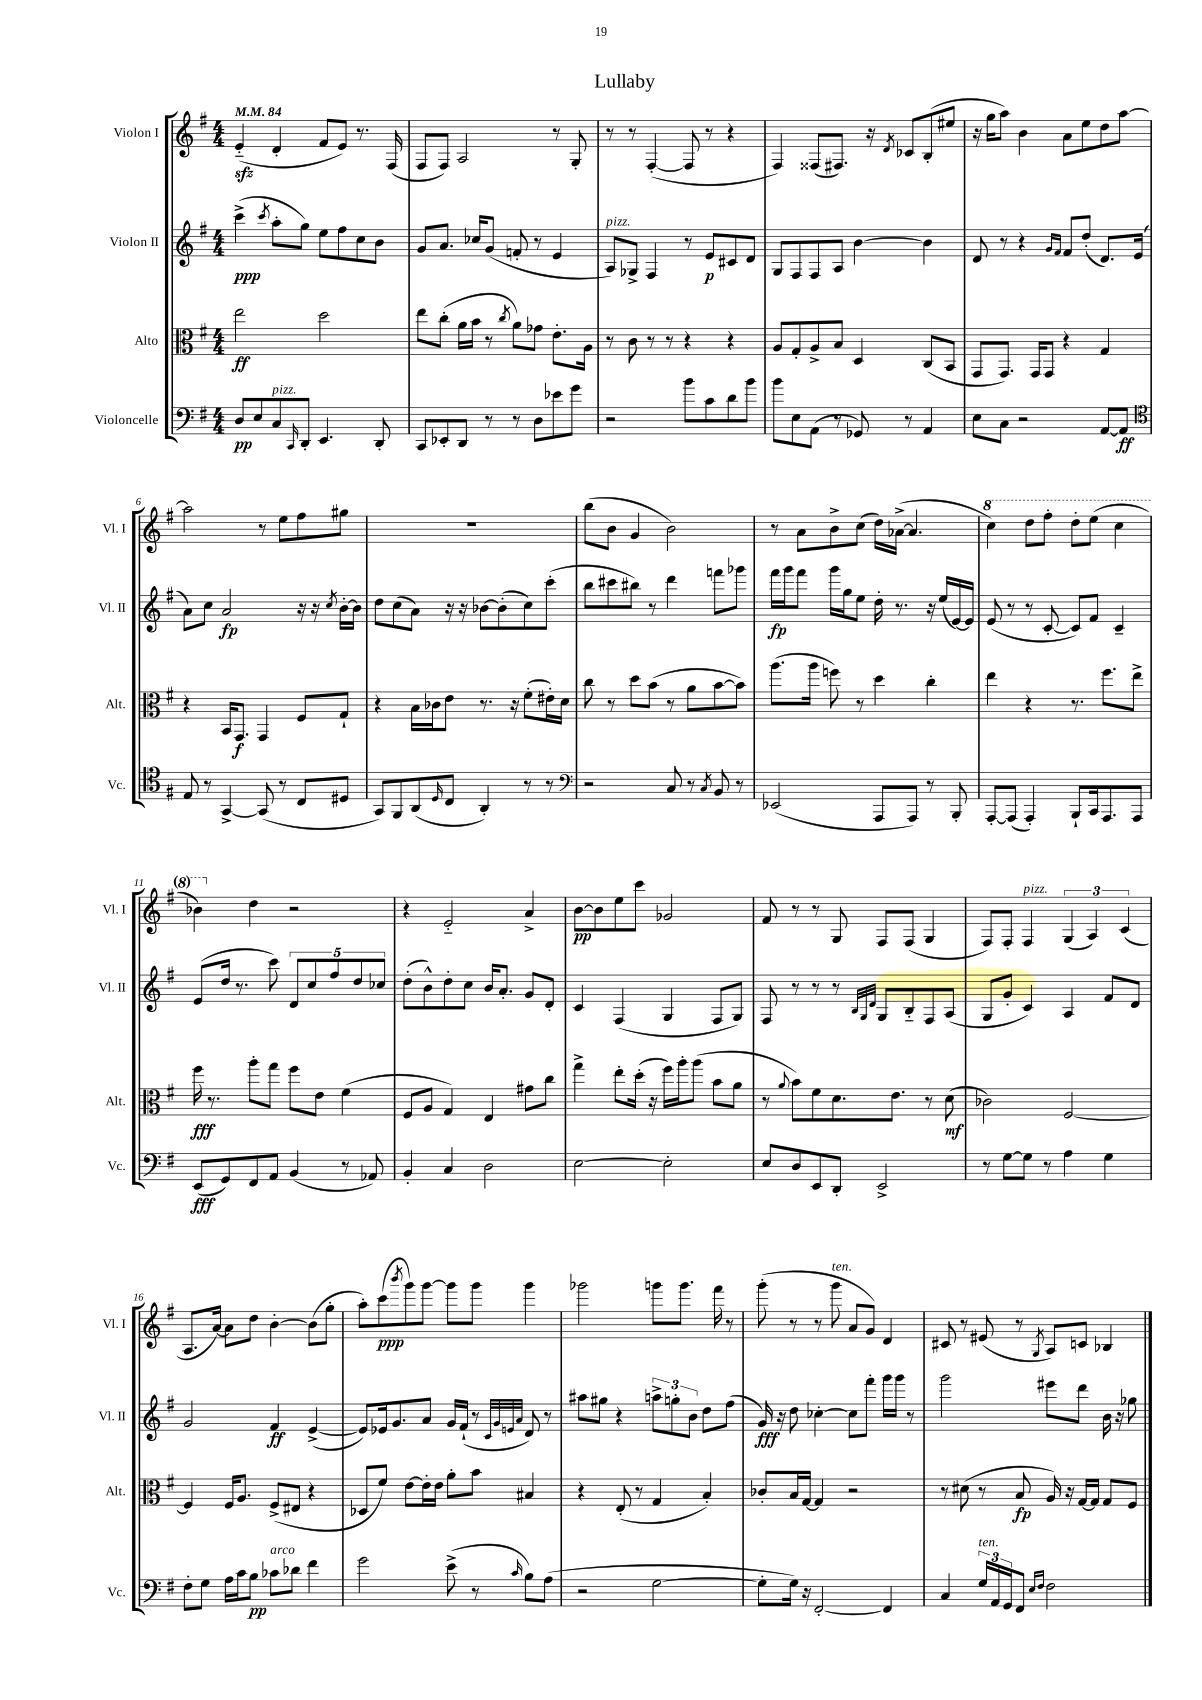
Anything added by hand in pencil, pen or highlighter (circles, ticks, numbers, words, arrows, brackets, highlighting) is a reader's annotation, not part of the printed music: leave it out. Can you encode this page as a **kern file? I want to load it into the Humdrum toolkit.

**kern	**dynam	**kern	**dynam	**kern	**dynam	**kern	**dynam
*part4	*part4	*part3	*part3	*part2	*part2	*part1	*part1
*staff4	*staff4	*staff3	*staff3	*staff2	*staff2	*staff1	*staff1
*I"Violoncelle	*	*I"Alto	*	*I"Violon II	*	*I"Violon I	*
*I'Vc.	*	*I'Alt.	*	*I'Vl. II	*	*I'Vl. I	*
*clefF4	*	*clefC3	*	*clefG2	*	*clefG2	*
*k[f#]	*	*k[f#]	*	*k[f#]	*	*k[f#]	*
*M4/4	*	*M4/4	*	*M4/4	*	*M4/4	*
*MM84	*	*MM84	*	*MM84	*	*MM84	*
=1	=1	=1	=1	=1	=1	=1	=1
8D/L	pp	2ee\	ff	(4ccc^\	ppp	(4ezz/	.
8E/	.	.	.	.	.	.	.
.	.	.	.	8qccc/	.	.	.
!LO:TX:a:i:t=pizz.	!	!	!	!	!	!	!
8C/	.	.	.	8aa'\L	.	4d'/	.
16qqCC/	.	.	.	.	.	.	.
8DD'/J	.	.	.	8gg\J)	.	.	.
4.EE/	.	2dd\	.	8ee\L	.	8f#/L	.
.	.	.	.	8ff#\	.	8e/J)	.
.	.	.	.	8cc\	.	8.r	.
8DD'/	.	.	.	8b\J	.	.	.
.	.	.	.	.	.	(16F#/	.
=2	=2	=2	=2	=2	=2	=2	=2
8CC/L	.	8ee\L	.	8g/L	.	8F#/L	.
8EE-X'/	.	(8cc'\J	.	8.a/J	.	8F#/J)	.
8DD/J	.	16a\LL	.	.	.	2A/	.
.	.	16b\JJ	.	16cc-X/KL	.	.	.
8r	.	8r	.	(8g/J	.	.	.
.	.	8qcc/	.	.	.	.	.
8r	.	8a\L)	.	8fn'/	.	.	.
8D\L	.	8g-X\J	.	8r	.	.	.
8e-X\	.	8.e'\L	.	4e/	.	8r	.
8g\J	.	.	.	.	.	8G'/	.
.	.	16A\Jk	.	.	.	.	.
=3	=3	=3	=3	=3	=3	=3	=3
!	!	!	!	!LO:TX:a:i:t=pizz.	!	!	!
2r	.	8r	.	8A/L)	.	8r	.
.	.	8c\	.	8G-X^/J	.	8r	.
.	.	8r	.	4F#/	.	([4F#'/	.
.	.	8r	.	.	.	.	.
8b\L	.	4r	.	8r	.	8F#/]	.
8c\	.	.	.	8e/L	p	8r	.
8d\	.	4r	.	8c#X/	.	4r	.
8b\J	.	.	.	8d/J	.	.	.
=4	=4	=4	=4	=4	=4	=4	=4
8b\L	.	8A/L	.	8G/L	.	4F#/)	.
8E\	.	8G'/	.	8F#/	.	.	.
(8AA\J	.	8A^/	.	8F#/	.	(8F##X/L	.
8r	.	8B/J	.	8A/J	.	8.F#X/J)	.
8GG-X/)	.	4D/	.	[4b\	.	.	.
.	.	.	.	.	.	16r	.
.	.	.	.	.	.	8qd/	.
8r	.	.	.	.	.	8c-X/L	.
4AA/	.	(8C/L	.	4b\]	.	(8B'/	.
.	.	8BB/J	.	.	.	8ee#X/J	.
=5	=5	=5	=5	=5	=5	=5	=5
8E\L	.	8GG/L	.	8d/	.	16r	.
.	.	.	.	.	.	16gg\KL	.
8C\J	.	8.GG/J)	.	8r	.	8aa\J)	.
2r	.	.	.	4r	.	4b\	.
.	.	16GG/KL	.	.	.	.	.
.	.	8GG/J	.	.	.	.	.
.	.	.	.	16qqg/LL	.	.	.
.	.	.	.	16qqf#/JJ	.	.	.
.	.	4r	.	8f#/L	.	8a\L	.
.	.	.	.	(8dd'/J	.	8ee\	.
[8AA/L	.	4G/	.	8.d/L)	.	8dd\	.
8AA/J]	ff	.	.	.	.	[8aa\J	.
.	.	.	.	(16e/Jk	.	.	.
!!LO:LB:g=z
=6	=6	=6	=6	=6	=6	=6	=6
*clefC4	*	*	*	*	*	*	*
8E/	.	4r	.	8a\L)	.	2aa\]	.
8r	.	.	.	8cc\J	.	.	.
[4GG^/	.	16BB/KL	.	2a/	fp	.	.
.	.	8.GG/J	f	.	.	.	.
(8GG/]	.	4GG/	.	.	.	8r	.
8r	.	.	.	.	.	8ee\L	.
8C/L	.	8F#/L	.	16r	.	8ff#\	.
.	.	.	.	16r	.	.	.
.	.	.	.	8qcc/	.	.	.
8D#X/J	.	8G`/J	.	[16b'\LL	.	8gg#X\J	.
.	.	.	.	16b\JJ]	.	.	.
=7	=7	=7	=7	=7	=7	=7	=7
8GG/L)	.	4r	.	8dd\L	.	1r	.
8FF#/	.	.	.	(8cc\	.	.	.
(8AA/	.	16B\LL	.	8a\J)	.	.	.
.	.	16c-X\J	.	.	.	.	.
16qqD/	.	.	.	.	.	.	.
8C/J	.	8e\J	.	16r	.	.	.
.	.	.	.	16r	.	.	.
4AA'/)	.	8.r	.	[8b-X\L	.	.	.
.	.	.	.	(8b-'\]	.	.	.
.	.	16r	.	.	.	.	.
8r	.	(8f#'\L	.	8cc\)	.	.	.
8r	.	16e#X'\L)	.	(8ccc'\J	.	.	.
.	.	16d\JJ	.	.	.	.	.
=8	=8	=8	=8	=8	=8	=8	=8
*clefF4	*	*	*	*	*	*	*
2r	.	8cc\	.	8bb\L	.	(8bb\L	.
.	.	8r	.	8ccc#X\	.	8b\J	.
.	.	8dd\L	.	8bb#X\J)	.	4g/	.
.	.	(8b\J	.	8r	.	.	.
8C/	.	8r	.	4ddd\	.	2b\)	.
8r	.	8a\L	.	.	.	.	.
8qC/	.	.	.	.	.	.	.
8BB/	.	[8b\	.	8fffn\L	.	.	.
8r	.	8b\J])	.	8ggg-X\J	.	.	.
=9	=9	=9	=9	=9	=9	=9	=9
(2EE-X/	.	(8.aa\L	.	16fff#\LL	fp	8r	.
.	.	.	.	16ggg\J	.	.	.
.	.	.	.	8fff#\J	.	8a\L	.
.	.	16aa\Jk	.	.	.	.	.
.	.	8ffn\)	.	16ggg\LL	.	8b^\	.
.	.	.	.	16gg\J	.	.	.
.	.	8r	.	8ee\J	.	(8cc\J	.
8AAA/L	.	4dd\	.	16dd'\	.	16dd\LL)	.
.	.	.	.	8.r	.	([16a-X^\JJ	.
8AAA/J)	.	.	.	.	.	4.a-/]	.
8r	.	4cc'\	.	16r	.	.	.
.	.	.	.	(16ee/LL	.	.	.
8BBB'/	.	.	.	[16e/)	.	.	.
.	.	.	.	16e/JJ]	.	.	.
=10	=10	=10	=10	=10	=10	=10	=10
*	*	*	*	*	*	*8va	*
[8AAA'/L	.	4ee\	.	(8e/	.	4ccc\)	.
(8AAA/J]	.	.	.	8r	.	.	.
4AAA'/)	.	4r	.	8r	.	8ddd\L	.
.	.	.	.	[8c'/	.	8fff#'\J	.
8BBB`/L	.	8.r	.	8c/L])	.	8ddd'\L	.
16CC/k	.	.	.	8f#/J	.	(8eee\J	.
8.AAA/	.	8.ff#\L	.	.	.	.	.
.	.	.	.	4c~/	.	4ccc\	.
8AAA/J	.	8ee^\J	.	.	.	.	.
!!LO:LB:g=z
=11	=11	=11	=11	=11	=11	=11	=11
(8EE/L	fff	16ff#\	fff	(8e/L	.	4bb-X\)	.
.	.	8.r	.	.	.	.	.
8GG/)	.	.	.	16dd/Jk	.	.	.
.	.	.	.	8.r	.	.	.
*	*	*	*	*	*	*X8va	*
8FF#/	.	8aa'\L	.	.	.	4dd\	.
8AA/J	.	8gg\J	.	8ccc\)	.	.	.
(4BB/	.	8ff#\L	.	10d/L	.	2r	.
.	.	.	.	10cc/	.	.	.
.	.	8e\J	.	.	.	.	.
.	.	.	.	10ff#/	.	.	.
8r	.	(4f#\	.	.	.	.	.
.	.	.	.	10dd/	.	.	.
8AA-X/)	.	.	.	.	.	.	.
.	.	.	.	10cc-X/J	.	.	.
=12	=12	=12	=12	=12	=12	=12	=12
4BB'/	.	8F#/L	.	(8dd'\L	.	4r	.
.	.	8A/J	.	8b^^\)	.	.	.
4C/	.	4G/)	.	8dd'\	.	2e/	.
.	.	.	.	8cc\J	.	.	.
2D\	.	4E/	.	16b/KL	.	.	.
.	.	.	.	8.a'/J	.	.	.
.	.	8g#X\L	.	8g/L	.	4a^/	.
.	.	8cc\J	.	8d'/J	.	.	.
=13	=13	=13	=13	=13	=13	=13	=13
[2E\	.	4gg^\	.	4c/	.	[8b\L	pp
.	.	.	.	.	.	8b\]	.
.	.	8ee'\L	.	(4F#/	.	8ee\	.
.	.	(16dd'\Jk	.	.	.	8ccc\J	.
.	.	16r	.	.	.	.	.
2E'\]	.	16ff#\LL)	.	4G/	.	2g-X/	.
.	.	16aa'\J	.	.	.	.	.
.	.	(8aa\J	.	.	.	.	.
.	.	8b\L	.	8F#/L	.	.	.
.	.	8a\J	.	8G/J)	.	.	.
=14	=14	=14	=14	=14	=14	=14	=14
8E/L	.	8r	.	8F#/	.	8f#/	.
.	.	8qqa/	.	.	.	.	.
8D/	.	8b\L)	.	8r	.	8r	.
8EE/	.	8f#\	.	8r	.	8r	.
8DD'/J	.	8.d\	.	8r	.	8G/	.
.	.	.	.	32qqB/LLL	.	.	.
.	.	.	.	32qqG/	.	.	.
.	.	.	.	32qqd/JJJ	.	.	.
2EE^/	.	.	.	8G/L	.	8F#/L	.
.	.	8.e\J	.	.	.	.	.
.	.	.	.	8B/	.	(8F#/J	.
.	.	8r	.	8F#/	.	4G/	.
.	.	(8d\	mf	(8A/J	.	.	.
=15	=15	=15	=15	=15	=15	=15	=15
8r	.	2c-X\)	.	8G/L	.	8F#/L)	.
[8G\L	.	.	.	8g'/J	.	8F#'/J	.
!	!	!	!	!	!	!LO:TX:a:i:t=pizz.	!
8G\J]	.	.	.	4c/)	.	4F#/	.
8r	.	.	.	.	.	.	.
4A\	.	[2F#/	.	4A/	.	(6G/	.
.	.	.	.	.	.	6A/)	.
4G\	.	.	.	8f#/L	.	.	.
.	.	.	.	.	.	(6c/	.
.	.	.	.	8d/J	.	.	.
!!LO:LB:g=z
=16	=16	=16	=16	=16	=16	=16	=16
8F#'\L	.	4F#/]	.	2g/	.	8.A/L	.
8G\J	.	.	.	.	.	.	.
.	.	.	.	.	.	[16a/Jk)	.
16A\LL	.	16F#/KL	.	.	.	8a\L]	.
16c\J	.	8.A/J	.	.	.	.	.
8B\J	pp	.	.	.	.	8dd\J	.
!LO:TX:a:i:t=arco	!	!	!	!	!	!	!
8c-X\L	.	(8F#^/L	.	4f#/	ff	[4b'\	.
8d-X\J	.	8E#X/J	.	.	.	.	.
4f#\	.	4r	.	([4e^/	.	(8b\L]	.
.	.	.	.	.	.	8gg'\J	.
=17	=17	=17	=17	=17	=17	=17	=17
2g\	.	8D-X/L	.	8e/L])	.	8aa'\L)	.
.	.	8f#/J)	.	16e-X/k	.	(8ccc\	ppp
.	.	.	.	8.g/	.	.	.
.	.	.	.	.	.	8qbbb/	.
.	.	[8e\L	.	.	.	8ggg\)	.
.	.	16e'\L]	.	8a/J	.	[8ggg\J	.
.	.	16e\JJ	.	.	.	.	.
(8e^\	.	8a'\L	.	16g/LL	.	8ggg\L]	.
.	.	.	.	(16f#`/JJ	.	.	.
8r	.	8b\J	.	8r	.	8ggg\J	.
.	.	.	.	32qqc/LLL	.	.	.
.	.	.	.	32qqg/	.	.	.
.	.	.	.	32qqen/	.	.	.
16qqc/	.	.	.	32qqa/JJJ	.	.	.
8B\L)	.	4B#X/	.	8d/)	.	4ggg\	.
(8A\J	.	.	.	8r	.	.	.
=18	=18	=18	=18	=18	=18	=18	=18
2r	.	4r	.	8aa#X\L	.	2ggg-X\	.
.	.	.	.	8gg#X\J	.	.	.
.	.	(8E'/	.	4r	.	.	.
.	.	8r	.	.	.	.	.
[2G\	.	4G/	.	12aan^\L	.	8gggn\L	.
.	.	.	.	12ggn'\	.	.	.
.	.	.	.	.	.	8.ggg\J	.
.	.	.	.	12b\J	.	.	.
.	.	4B'/)	.	8dd\L	.	.	.
.	.	.	.	.	.	16fff#\	.
.	.	.	.	(8ff#\J	.	8r	.
=19	=19	=19	=19	=19	=19	=19	=19
8G'\L]	.	8c-X'/L	.	16g/)	fff	(8ggg'\	.
.	.	.	.	16r	.	.	.
16G\Jk)	.	16B/L	.	8dd\	.	8r	.
16r	.	[16G/JJ	.	.	.	.	.
[2FF#'/	.	4G/]	.	[4cc-X'\	.	8r	.
!	!	!	!	!	!	!LO:TX:a:i:t=ten.	!
.	.	.	.	.	.	8ggg\	.
.	.	2r	.	8cc-\L]	.	8a/L	.
.	.	.	.	8fff#'\J	.	8g/J)	.
4FF#/]	.	.	.	16ggg\LL	.	4d/	.
.	.	.	.	16ggg\JJ	.	.	.
.	.	.	.	8r	.	.	.
=20	=20	=20	=20	=20	=20	=20	=20
4C/	.	8r	.	2ggg\	.	8c#X/	.
.	.	(8d#X\	.	.	.	8r	.
!LO:TX:a:i:t=ten.	!	!	!	!	!	!	!
24G/LL	.	8r	.	.	.	(8e#X/	.
24AA/	.	.	.	.	.	.	.
24GG/J	.	.	.	.	.	.	.
8FF#/J	.	8B/	fp	.	.	8r	.
16qqE/LL	.	.	.	.	.	.	.
16qqF#/JJ	.	.	.	.	.	8qG/	.
2F#\	.	16A/)	.	8eee#X\L	.	8A/L)	.
.	.	16r	.	.	.	.	.
.	.	[16G/LL	.	8ddd\J	.	8cn/J	.
.	.	16G/JJ]	.	.	.	.	.
.	.	8G/L	.	16b\	.	4B-X/	.
.	.	.	.	16r	.	.	.
.	.	8F#/J	.	8gg-X\	.	.	.
==	==	==	==	==	==	==	==
*-	*-	*-	*-	*-	*-	*-	*-
